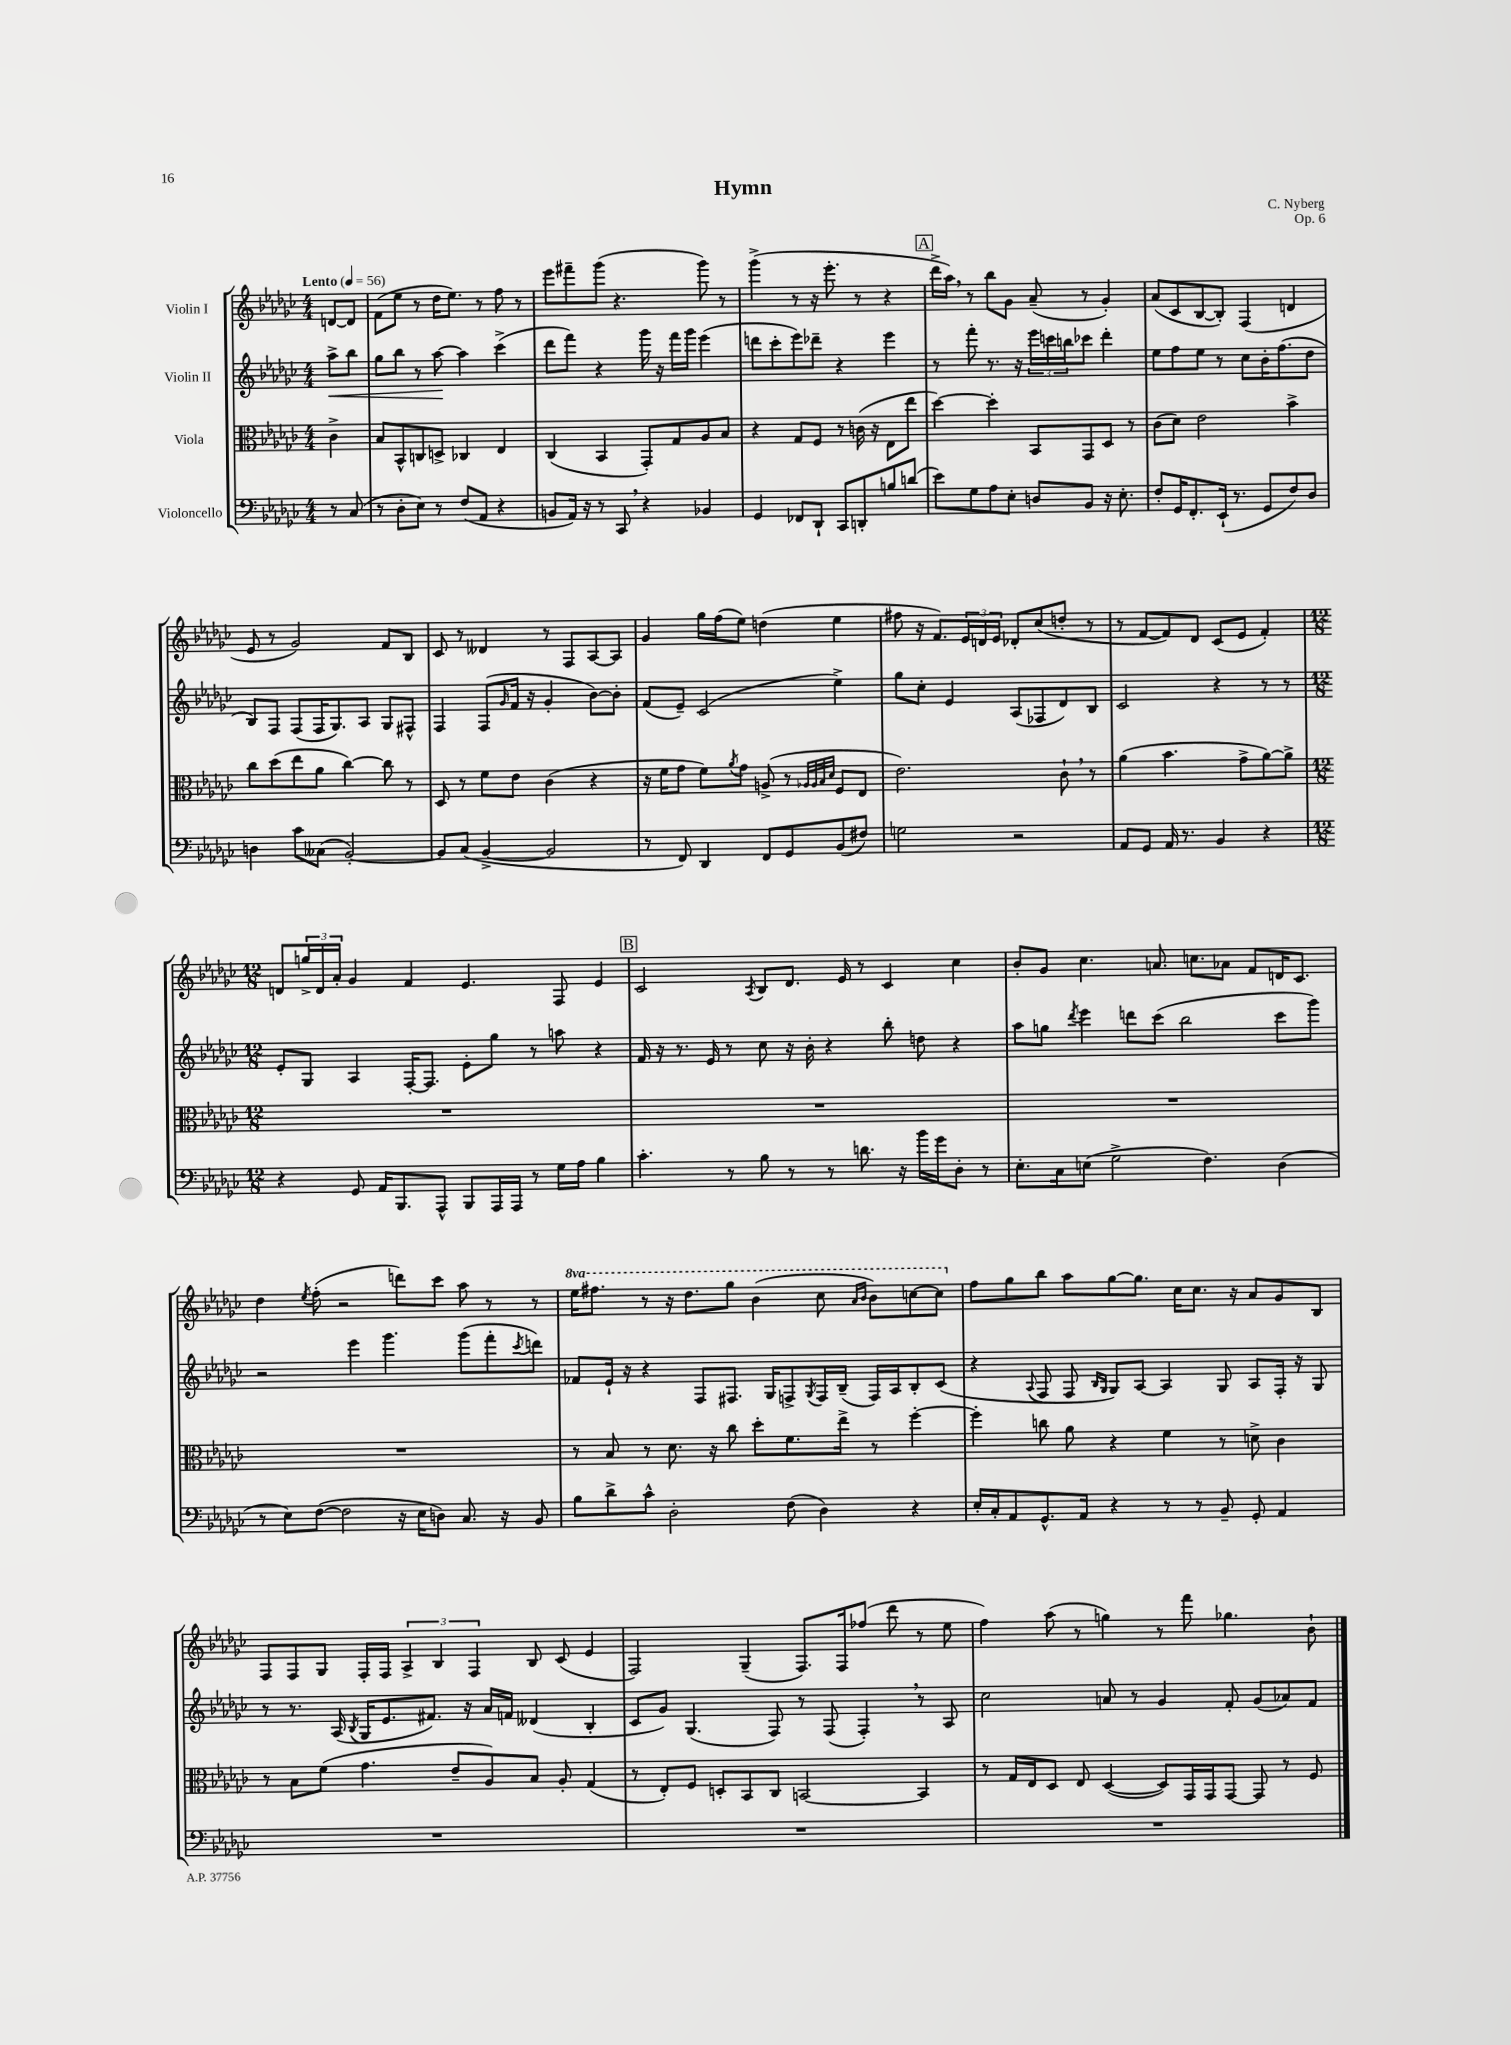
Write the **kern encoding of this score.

**kern	**kern	**kern	**dynam	**kern
*part4	*part3	*part2	*part2	*part1
*staff4	*staff3	*staff2	*staff2	*staff1
*I"Violoncello	*I"Viola	*I"Violin II	*	*I"Violin I
*clefF4	*clefC3	*clefG2	*	*clefG2
*k[b-e-a-d-g-c-]	*k[b-e-a-d-g-c-]	*k[b-e-a-d-g-c-]	*	*k[b-e-a-d-g-c-]
*M4/4	*M4/4	*M4/4	*	*M4/4
*MM56	*MM56	*MM56	*	*MM56
=	=	=	=	=
!	!	!	!	!LO:TX:a:B:t=Lento
!	!	!	!LO:HP:b	!
8r	4c-^\	8aa-^\L	<	[8dn/L
(8C-/	.	8bb-\J	.	8d/J]
=1	=1	=1	=1	=1
8r	8B-/L	8gg-\L	.	(8f\L
8D-'\L	8BB-^^/	8bb-\J	.	8ee-\J
8E-\J)	8Cn/	8r	.	8r
8r	8Dn^/J	[8aa-\	.	16dd-\KL
.	.	.	.	8.ee-\J)
(8F/L	4C-X/	4aa-\]	[	.
8AA-/J	.	.	.	8r
4r	4E-/	(4ccc-^\	.	8ff\
.	.	.	.	8r
=2	=2	=2	=2	=2
8BBn/L	(4C-/	8ddd-\L	.	8eee-\L
16AA-/Jk)	.	8fff\J)	.	8fff#X~\
16r	.	.	.	.
8r	4BB-/	4r	.	(8ggg-\J
8CC-,/	.	.	.	4.r
4r	8GG-'/L)	16ggg-\	.	.
.	.	16r	.	.
.	8G-/	16fff\LL	.	.
.	.	16ggg-\JJ	.	.
4BB-X/	8A-/	(4eee-\	.	8ggg-\)
.	8B-/J	.	.	8r
=3	=3	=3	=3	=3
4GG-/	4r	8dddn\L	.	(4ggg-^\
.	.	8ccc-'\	.	.
8FF-X/L	8G-/L	8eee-\)	.	8r
8DD-`/J	8F/J	8ddd-X~\J	.	16r
.	.	.	.	8.eee-'\
8CC-/L	8r	4r	.	.
8DDn'/	(16cn\	.	.	8r
.	16r	.	.	.
8Bn/	8E-\L	4eee-\	.	4r
(8dn/J	8ee-\J	.	.	.
!!LO:REH:place=s1:t=A
=4	=4	=4	=4	=4
8e-\L)	[4dd-\)	8r	.	16ddd-^\LL
.	.	.	.	16aa-,\JJ)
8G-\	.	8fff'\	.	8r
8A-\	4dd-'\]	8.r	.	8bb-\L
8E-'\J	.	.	.	8g-\J
.	.	16r	.	.
8Dn/L	8BB-/L	24eee-\LL	.	(8a-~/
.	.	24cccn\	.	.
.	.	24bbn\J	.	.
8BB-/J	8GG-/	8ccc-X\J	.	8r
16r	8D-/J	4ddd-'\	.	4g-'/)
8.E-'\	.	.	.	.
.	8r	.	.	.
=5	=5	=5	=5	=5
8F'/L	(8c-\L	8ee-\L	.	(8a-/L
16GG-/K	8d-\J)	8ff\	.	8c-/
8.FF'/	.	.	.	.
.	2e-\	8ee-\J	.	[8B-/
(16EE-`/Jk	.	8r	.	8B-'/J])
8.r	.	.	.	.
.	.	8cc-\L	.	(4F/
8GG-/L	.	16b-'\K	.	.
.	.	(8.ff\	.	.
8F/)	4b-^\	.	.	4dn/
8D-/J	.	8dd-\J	.	.
!!LO:LB:g=z
=6	=6	=6	=6	=6
4Dn\	8cc-\L	8B-/L)	.	8e-/
.	(8dd-\	8F/J	.	8r
8c-\L	8ee-\	(8F/L	.	2g-/)
(8C--X\J	8a-\J	16F/K	.	.
.	.	8.G-/)	.	.
[2BB-'/)	[4cc-\)	.	.	.
.	.	8A-/J	.	.
.	8cc-\]	8G-/L	.	8f/L
.	8r	8F#X^^/J	.	8B-/J
=7	=7	=7	=7	=7
8BB-/L]	8D-/	4F/	.	8c-/
(8C-/J	8r	.	.	8r
[4BB-^/	8f\L	(8F/L	.	4d--X/
.	.	16qqg-/	.	.
.	8e-\J	16f/Jk	.	.
.	.	16r	.	.
2BB-/]	(4c-\	4g-'/	.	8r
.	.	.	.	8F/L
.	4r	[8b-\L)	.	[8A-/
.	.	8b-'\J]	.	8A-/J]
=8	=8	=8	=8	=8
8r	16r	(8f/L	.	4g-/
.	16f\KL	.	.	.
8FF/)	8g-\J	8e-~/J)	.	.
4DD-/	8f\L)	(2c-/	.	16gg-\LL
.	.	.	.	(16ff\J
.	8qa-/	.	.	.
.	8g-\J	.	.	8ee-\J)
8FF/L	(8An^/	.	.	(4ddn\
8GG-/	8r	.	.	.
.	32qqA-X/LLL	.	.	.
.	32qqA-/	.	.	.
.	32qqB-/	.	.	.
.	32qqd-/JJJ	.	.	.
(8BB-/	8F/L	4ee-^\)	.	4ee-\
8F#X/J)	8E-/J	.	.	.
=9	=9	=9	=9	=9
2Gn\	2.e-\)	8gg-\L	.	8ff#X\
.	.	8cc-'\J	.	16r
.	.	.	.	8.f/L)
.	.	4e-/	.	.
.	.	.	.	24e-/L
.	.	.	.	24dn/
.	.	.	.	24e-/JJ
2r	.	(8A-/L	.	8d-X'/L
.	.	8F-X/	.	(8cc-/
.	8c-`,\	8d-/)	.	8ddn'/J
.	8r	8B-/J	.	8r
=10	=10	=10	=10	=10
8AA-/L	(4a-\	2c-/	.	8r
8GG-/J	.	.	.	[8f/L
16AA-/	4.b-\	.	.	8f/])
8.r	.	.	.	.
.	.	.	.	8d-/J
4BB-/	.	4r	.	(8c-/L
.	8g-^\L	.	.	8e-/J
4r	[8a-\)	8r	.	4f'/)
.	8a-^\J]	8r	.	.
!!LO:LB:g=z
=11	=11	=11	=11	=11
*M12/8	*M12/8	*M12/8	*	*M12/8
4r	1.r	8e-'/L	.	8dn/L
.	.	8G-/J	.	24ggn^/L
.	.	.	.	24d/
.	.	.	.	24a-'/JJ
8GG-/	.	4A-/	.	4g-/
16AA-/KL	.	.	.	.
8.BBB-/	.	.	.	.
.	.	[16F'/KL	.	4f/
.	.	8.F/J]	.	.
8AAA-^^/J	.	.	.	.
8BBB-/L	.	8e-'\L	.	4.e-/
16AAA-/L	.	8gg-\J	.	.
16AAA-/JJ	.	.	.	.
8r	.	8r	.	.
16G-\LL	.	8aan\	.	8F/
16A-\JJ	.	.	.	.
4B-\	.	4r	.	4e-/
!!LO:REH:place=s1:t=B
=12	=12	=12	=12	=12
4.c-'\	1.r	16f/	.	2c-/
.	.	16r	.	.
.	.	8.r	.	.
.	.	16e-/	.	.
8r	.	8r	.	.
.	.	.	.	8qA-/
8B-\	.	8cc-\	.	8B-/L
8r	.	16r	.	8.d-/J
.	.	16b-'\	.	.
8r	.	4r	.	.
.	.	.	.	16e-/
8.dn\	.	.	.	8r
.	.	8bb-'\	.	4c-/
16r	.	.	.	.
16b-\LL	.	8ddn\	.	.
16g-\J	.	.	.	.
8D-'\J	.	4r	.	4cc-\
8r	.	.	.	.
=13	=13	=13	=13	=13
8.E-'\L	1.r	8aa-\L	.	8b-'/L
.	.	8ggn\J	.	8g-/J
16C-\k	.	.	.	.
.	.	8qddd-/	.	.
(8En\J	.	4eee-\	.	4.cc-\
2G-^\	.	.	.	.
.	.	8dddn\L	.	.
.	.	(8ccc-\J	.	8.an/
.	.	2bb-\	.	.
.	.	.	.	8.ccn\L
4.F\)	.	.	.	.
.	.	.	.	8a-X\J
.	.	.	.	8f/L
(4D-\	.	8ccc-\L	.	16dn/K
.	.	.	.	8.c-/J
.	.	8ggg-\J)	.	.
!!LO:LB:g=z
=14	=14	=14	=14	=14
8r	1.r	2r	.	4dd-\
8E-\L)	.	.	.	.
.	.	.	.	8qee-/
([8F\J	.	.	.	(8ff'\
2F\]	.	.	.	2r
.	.	4eee-\	.	.
.	.	4.ggg-\	.	.
16r	.	.	.	8dddn\L)
16E-\KL	.	.	.	.
8Dn\J)	.	.	.	8ccc-\J
8.C-/	.	(8ggg-\L	.	8aa-\
.	.	8fff'\	.	8r
16r	.	.	.	.
.	.	8qccc-/	.	.
8BB-/	.	8dddn\J)	.	8r
=15	=15	=15	=15	=15
*	*	*	*	*8va
8B-\L	8r	8f-X/L	.	16eee-\KL
.	.	.	.	8.fff#X\J
8d-^\	8B-/	16e-`/Jk	.	.
.	.	16r	.	.
8c-^^\J	8r	4r	.	8r
2D-'\	8.d-\	.	.	16r
.	.	.	.	8.ddd-\L
.	.	8F/L	.	.
.	16r	.	.	.
.	8cc-\	8.F#X/J	.	8ggg-\J
.	8dd-'\L	.	.	(4bb-\
.	.	16G-/KL	.	.
(8F\	8.f\	8Fn^/	.	.
.	.	8qG-/	.	.
4D-\)	.	16F/L	.	8ccc-\
.	16ee-^\Jk	(16B-~/JJ	.	.
.	.	.	.	16qqaa-/LL
.	.	.	.	16qqbb-/JJ
.	8r	16F/LL)	.	8bb-\L)
.	.	16A-/J	.	.
4r	[4ff'\	8B-'/	.	[8cccn\
.	.	(8c-/J	.	8ccc\J]
=16	=16	=16	=16	=16
*	*	*	*	*X8va
16E-'/LL	4ff'\]	4r	.	8ff\L
16C-'/J	.	.	.	.
8AA-/	.	.	.	8gg-\
.	.	8qqA-/	.	.
8.GG-^^/	8ccn\	8F/	.	8bb-\J
.	8a-\	8F/	.	8aa-\L
16AA-/Jk	.	.	.	.
.	.	16qqB-/LL	.	.
.	.	16qqG-/JJ	.	.
4r	4r	8G-/L)	.	[8gg-\
.	.	[8A-/J	.	8.gg-\J]
8r	4f\	4A-/]	.	.
.	.	.	.	16cc-\KL
8r	.	.	.	8.cc-\J
8BB-~/	8r	8G-/	.	.
.	.	.	.	16r
8GG-'/	8dn^\	8A-/L	.	8a-/L
4AA-/	4c-\	16F'/Jk	.	8g-/
.	.	16r	.	.
.	.	8G-/	.	8B-/J
!!LO:LB:g=z
=17	=17	=17	=17	=17
1.r	8r	8r	.	8F/L
.	8B-\L	8.r	.	8F/
.	(8f\J	.	.	8G-/J
.	.	(16A-/	.	.
.	.	8qB-/	.	.
.	4.g-\	16G-/KL	.	16F'/LL
.	.	8.e-/	.	16F/JJ
.	.	.	.	6A-^/
.	.	8.f#X/J)	.	.
.	.	.	.	6B-/
.	8e-~/L	.	.	.
.	.	16r	.	.
.	.	.	.	6F/
.	8A-/)	16a-/LL	.	.
.	.	16fn/JJ	.	.
.	8B-/J	(4d--X/	.	8B-/
.	8A-'/	.	.	(8c-/
.	(4G-/	4B-'/	.	4e-/
=18	=18	=18	=18	=18
1.r	8r	8c-/L	.	2F/)
.	8E-'/L)	8g-/J)	.	.
.	8F/J	(4.G-/	.	.
.	8Dn'/L	.	.	.
.	8BB-/	.	.	(4G-~/
.	8C-/J	8F/)	.	.
.	[2BBn/	8r	.	8.F/L)
.	.	(8F/	.	.
.	.	.	.	16F/k
.	.	4F',/)	.	(8ff-X/J
.	.	.	.	8ddd-\
.	4BB/]	8r	.	8r
.	.	8A-/	.	8ee-\
=19	=19	=19	=19	=19
1.r	8r	2cc-\	.	4ff\)
.	16G-/LL	.	.	.
.	16E-/J	.	.	.
.	8D-/J	.	.	(8aa-\
.	8E-/	.	.	8r
.	([4D-/	8an/	.	4ggn\)
.	.	8r	.	.
.	8D-/L])	4g-/	.	8r
.	16GG-/L	.	.	8fff\
.	16GG-/J	.	.	.
.	[8GG-/J	8f'/	.	4.gg-X\
.	8GG-/]	(8g-/L	.	.
.	8r	8a-X/)	.	.
.	8F/	8f/J	.	8b-`\
==	==	==	==	==
*-	*-	*-	*-	*-
